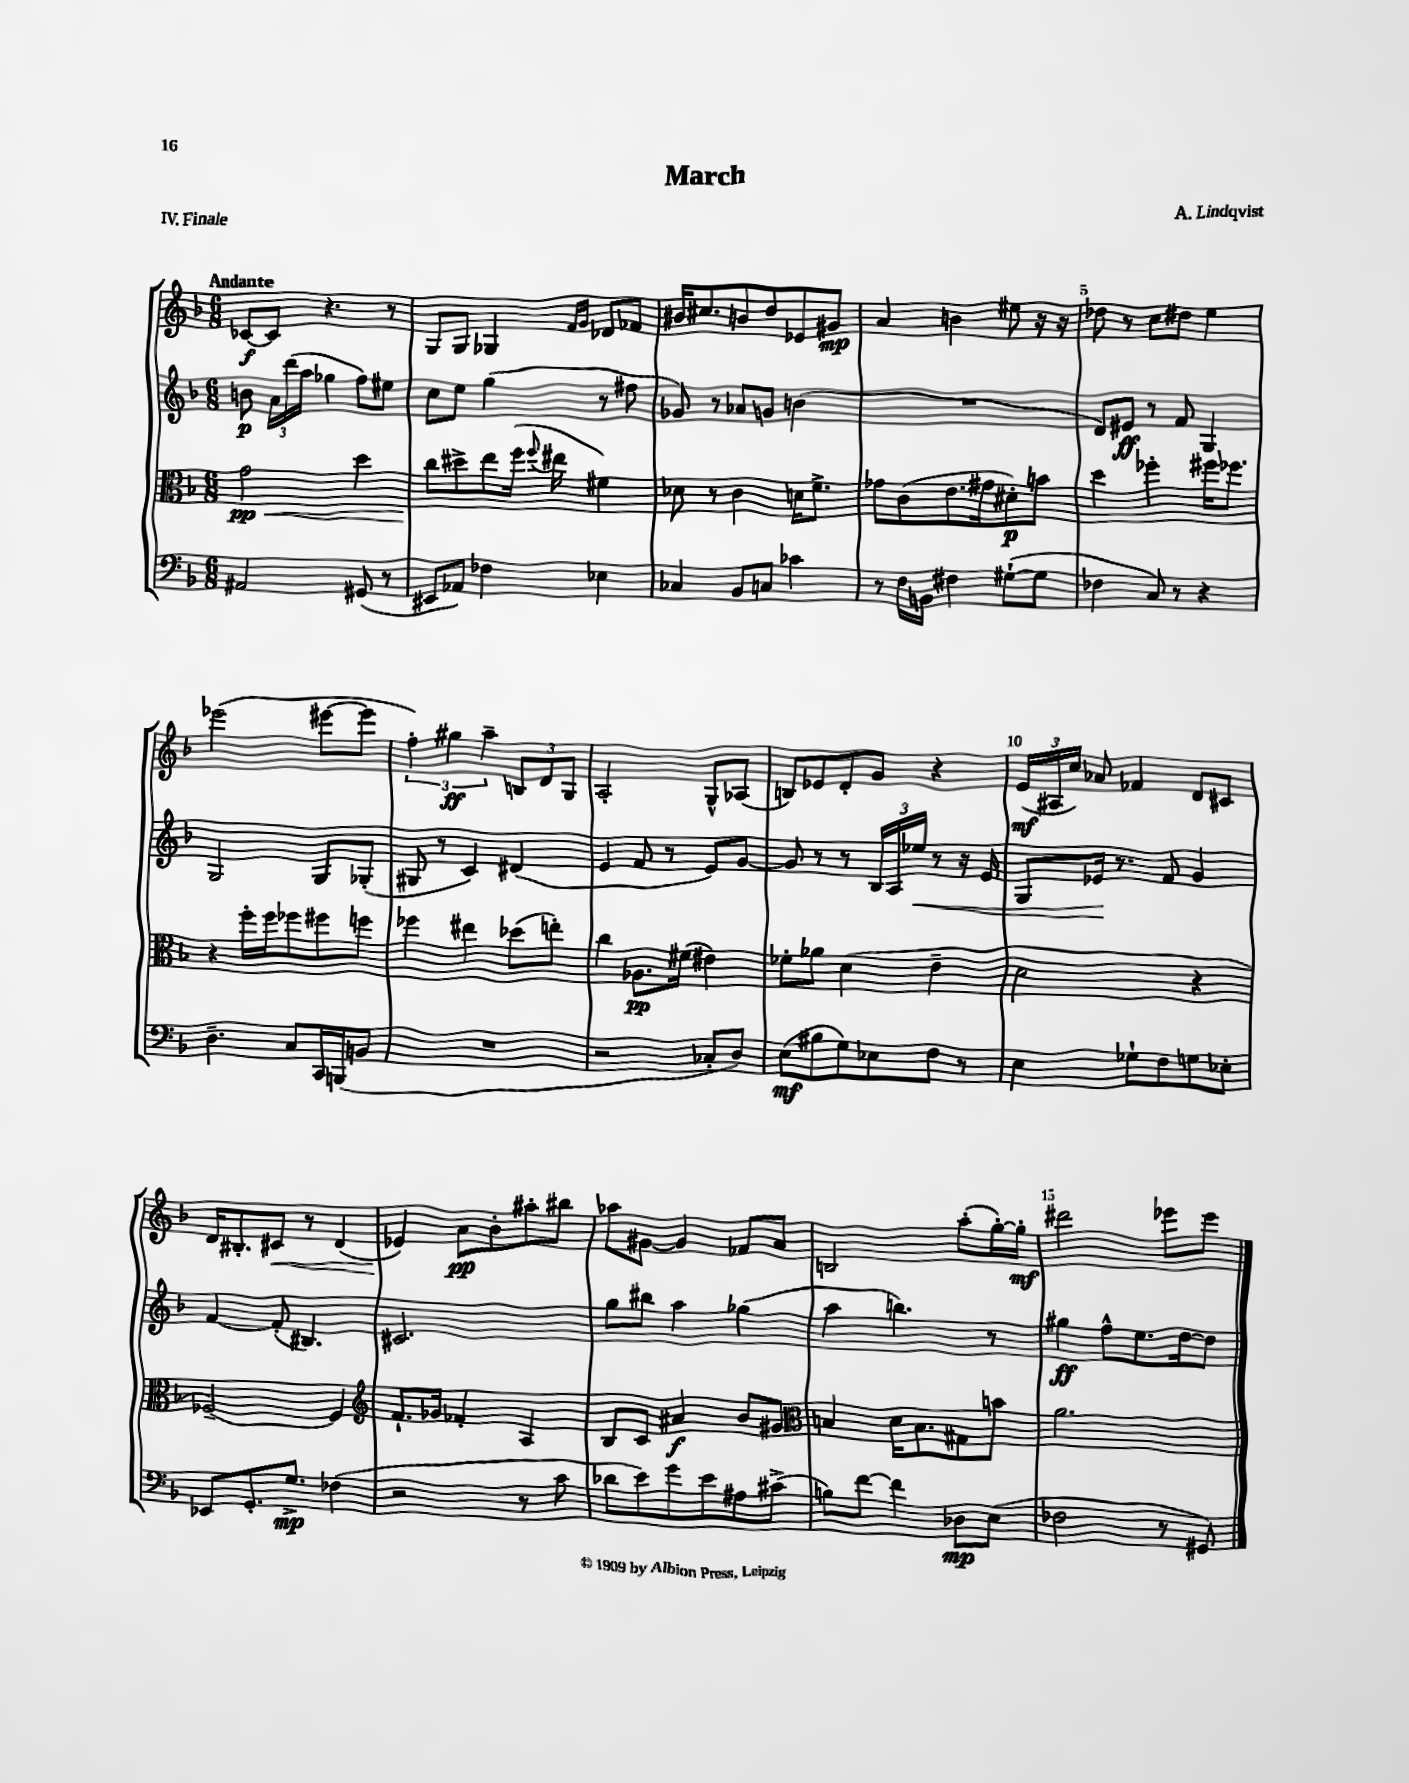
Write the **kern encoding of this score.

**kern	**kern	**kern	**kern
*staff4	*staff3	*staff2	*staff1
*clefF4	*clefC3	*clefG2	*clefG2
*k[b-]	*k[b-]	*k[b-]	*k[b-]
*M6/8	*M6/8	*M6/8	*M6/8
2AA#	2g	8b	[8c-
.	.	24a	8c-]
.	.	(24ddd	.
.	.	24aa	.
.	.	4gg-	4.r
(8GG#	4dd	8ff)	.
8r	.	8ee#	8r
=	=	=	=
8EE#	8cc	8cc	8G
8AA-)	8dd#^	8ee	8G
4F-	8ee	(4gg	4G-
.	(16ff	.	.
.	8qqff	.	.
.	16ee#	.	.
.	.	.	16qqf
.	.	.	16qqg
4E-	4f#)	8r	8d-
.	.	8ff#	8f-
=	=	=	=
4C-	8d-	8g-)	16b#
.	.	.	8.cc#
.	8r	8r	.
8BB-	4c	8a-	8b
8C	.	8g	8dd
4c-	16d	(4b	8e-
.	8.f^	.	.
.	.	.	8g#
=	=	=	=
8r	8g-	2.r	4a
16F	(8c	.	.
16BB	.	.	.
4F#	8.e	.	4b
.	16g#	.	.
([8G#`	8d#')	.	8ee#
8G#]	8b	.	16r
.	.	.	16r
=	=	=	=
4F-	4dd	8d)	8dd-
.	.	8e#	8r
8C)	4ff-'	8r	8cc
8r	.	8f	8dd#
4r	16ff#	4G	4ee
.	8.ff-	.	.
=	=	=	=
4.D~	4r	2G	(2eee-
.	16ff'	.	.
.	16ff	.	.
8C	8ff-	.	.
16CC	8ff#	8G	[8eee#
(16BBB	.	.	.
8BB	8ff	(8G-'	8eee#]
=	=	=	=
2.r	4ff-	8G#	6ff')
.	.	8r	.
.	.	.	6gg#
.	4ee#	4c)	.
.	.	.	6aa~
.	(8dd-	(4d#	12B
.	.	.	12d
.	8ee')	.	.
.	.	.	12G
=	=	=	=
2r	4cc	4e	2A'
.	8.A-	8f	.
.	.	8r	.
.	(16f#	.	.
8C-'	4e#)	8e)	8G^^
8D)	.	[8g	(8A-
=	=	=	=
(8E	8f-'	8g]	8B)
8B#	8a-	8r	8e-
8G)	(4d	8r	8d'
8E-	.	24B-	8g
.	.	24A	.
.	.	24ee-	.
8F	4e~	8r	4r
8r	.	16r	.
.	.	16e	.
=	=	=	=
4E	2d	8G	(24e
.	.	.	24A#
.	.	.	24cc)
.	.	16e-	8a-
.	.	8.r	.
8G-`	.	.	4f-
8F	.	8f	.
8G	4r	4g	8d
8E-'	.	.	8c#
=	=	=	=
8EE-	[2F-~)	[4f	16d
.	.	.	8.B#'
8.GG'	.	.	.
.	.	(8f']	8c#
8.G^	.	.	.
.	.	4.B#)	8r
(4F-	4F-]	.	(4d
=	=	=	=
*	*clefG2	*	*
2r	8.f`	2.c#	4e-)
.	16g-	.	.
.	4f-'	.	8a
.	.	.	8b-'
8r	4A	.	8aa#'
8c	.	.	8bb#
=	=	=	=
8d-	8B-	8gg	8aa-
8e)	8c	8bb#	[8g#
8g	4a#	4aa	4g#]
8e	.	.	.
8A#	8b-	(4gg-	8f-
(8c#^	8g#	.	8a
=	=	=	=
*	*clefC3	*	*
8B)	4B	4aa	2B
[8f	.	.	.
4f]	16d	4.bb)	.
.	8.B	.	.
8D-	8G#	.	(8aa'
(8E	8b	8r	[16gg')
.	.	.	16gg']
=	=	=	=
2F-	2.a	4gg#	2ddd#
.	.	8ff^^	.
.	.	8.ee	.
8r	.	.	8eee-
.	.	[16dd	.
8GG#)	.	8dd]	8eee-
==	==	==	==
*-	*-	*-	*-
